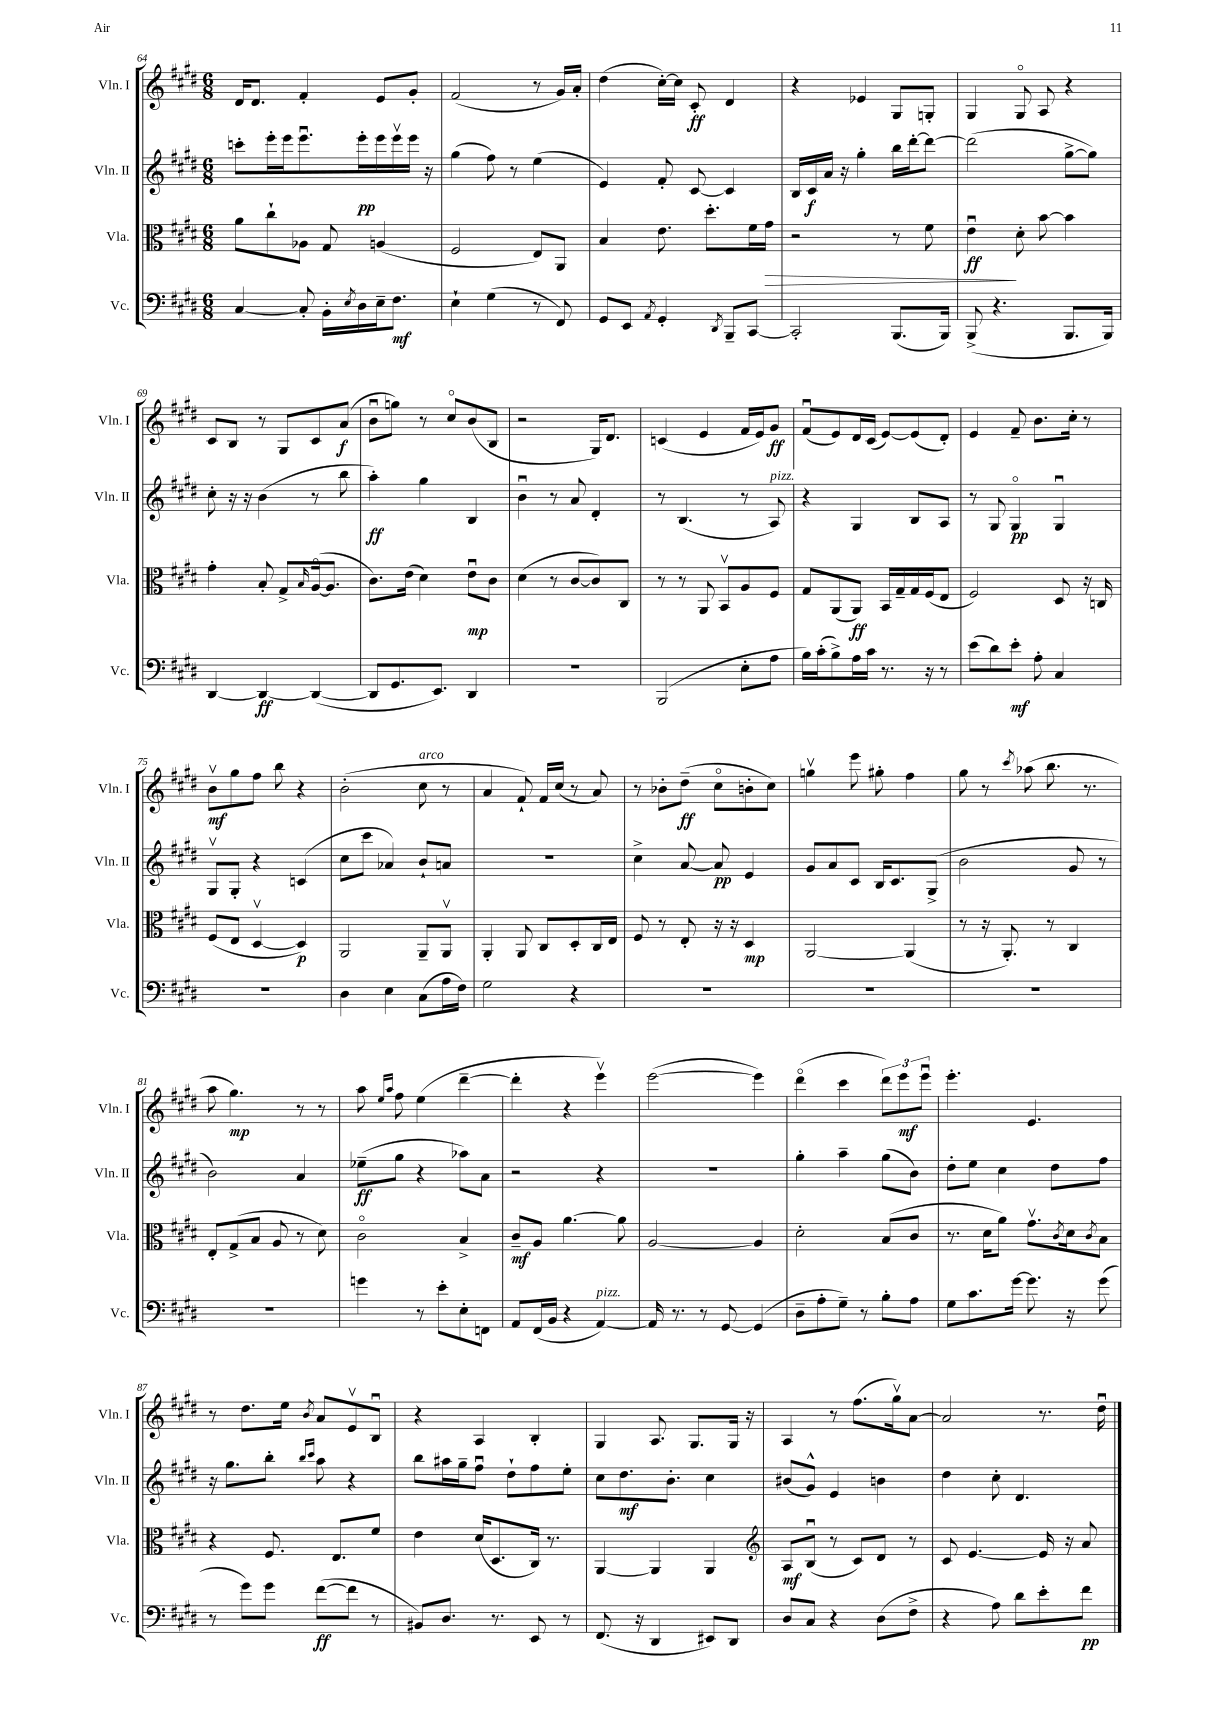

**kern	**kern	**kern	**kern
*staff4	*staff3	*staff2	*staff1
*clefF4	*clefC3	*clefG2	*clefG2
*k[f#c#g#d#]	*k[f#c#g#d#]	*k[f#c#g#d#]	*k[f#c#g#d#]
*M6/8	*M6/8	*M6/8	*M6/8
[4C#/	8a\L	8ccc'\L	16d#/LK
.	.	.	8.d#/J
.	8cc#`\	16eee'\L	.
.	.	16eee\J	.
8C#'/]	8A-\J	8.eeeu\	4f#'/
16BB'\LL	8G#/	.	.
8qE/	.	.	.
16D#\	.	16eee'\L	.
16E~\J	(4A/	16eee\	8e/L
8.F#\J	.	16eeev\	.
.	.	16eee\JJ	8g#'/J
.	.	16r	.
=	=	=	=
4E`\	2F#/	(4gg#\	(2f#/
(4G#\	.	8ff#\)	.
.	.	8r	.
8r	8E/L)	(4ee\	8r
8FF#/)	8AA/J	.	16g#/LL)
.	.	.	16a'/JJ
=	=	=	=
8GG#/L	4B/	4e/)	(4dd#\
8EE/J	.	.	.
8qAA/	.	.	.
4GG#'/	8.e\	8f#'/	[16cc#'\LL)
.	.	.	16cc#\]JJ
.	.	[8c#/	8c#'/
.	8.dd#'\L	.	.
8qDD#/	.	.	.
8BBB~/L	.	4c#/]	4d#/
[8CC#/J	16f#\L	.	.
.	16g#\JJ	.	.
=	=	=	=
2CC#'/]	2r	16B/LL	4r
.	.	16c#/	.
.	.	16a/JJ	.
.	.	16r	.
.	.	4gg#'\	4e-/
(8.BBB/L	8r	16bb\LL	8G#/L
.	.	[16ddd#'\J	.
.	8f#\	8ddd#\_J	8G'/J
16BBB/Jk)	.	.	.
=	=	=	=
(8BBB^/	4eu\	(2ddd#\]	4G#/
4.r	.	.	.
.	8d#'\	.	8G#o/
.	[8b\	.	8A/
8.BBB/L	4b\]	[8gg#^\L	4r
.	.	8gg#\]J)	.
16BBB/Jk)	.	.	.
=	=	=	=
[4DD#/	4g#'\	8cc#'\	8c#/L
.	.	16r	8B/J
.	.	16r	.
4DD#/_	8B'/	(4b\	8r
.	8G#^/L	.	8G#/L
.	16qqB/	.	.
(4DD#/_	([16Ao/k	8r	8c#/
.	8.A/]J	.	.
.	.	8bb\	(8a/J
=	=	=	=
8DD#/]L	8.c#\L)	4aa'\)	8bu\L
8.GG#/	.	.	8gg\J)
.	(16e\Jk	.	.
.	4d#\)	4gg#\	8r
8.EE/J)	.	.	.
.	.	.	8cc#o/L
4DD#/	8eu\L	4B/	(8b/
.	8c#\J	.	8B/J
=	=	=	=
2.r	(4d#\	4bu\	2r
.	8r	8r	.
.	[8c#/L	8a/	.
.	8c#/])	4d#'/	16G#/LK)
.	.	.	8.d#/J
.	8C#/J	.	.
=	=	=	=
(2BBB/	8r	8r	(4c/
.	8r	(4.B/	.
.	8AA/	.	4e/
.	8BBv/L	.	.
8E'\L	8A/	8r	16f#/LL
.	.	.	16e/J)
8A\J	8F#/J	8A/)	8g#/J
=	=	=	=
16B\LL)	8G#/L	4r	(8f#u/L
(16c#'\J	.	.	.
8B^\)	(8AA/	.	8e/)
16A\L	8AA/J)	4G#/	16d#/L
16c#\JJ	.	.	(16c#/JJ
8.r	16BB/LL	.	[8e/L)
.	16G#~/	.	.
.	16G#/	8B/L	(8e/]
16r	(16F#/J	.	.
8r	8E/J	8A/J	8d#'/J)
=	=	=	=
(8e\L	2F#/)	8r	4e/
8d#\)	.	8G#/	.
8e'\J	.	4G#o/	8f#~/
8A'\	.	.	8.b\L
4C#/	8D#/	4G#u/	.
.	.	.	16cc#'\Jk
.	16r	.	8r
.	16C/	.	.
=	=	=	=
2.r	(8F#/L	8G#v/L	8bv\L
.	8E/J	8G#'/J	8gg#\
.	[4D#v/	4r	8ff#\J
.	.	.	8bb\
.	4D#/])	(4c/	4r
=	=	=	=
4D#\	2AA/	8cc#\L	(2b'\
.	.	8ccc#\J	.
4E\	.	4a-/)	.
(8C#\L	8AA~/L	8b`/L	8cc#\
16A\L	8AAv/J	8a/J	8r
16F#\JJ)	.	.	.
=	=	=	=
2G#\	4AA'/	2.r	4a/
.	8AA/	.	8f#`/)
.	8C#/L	.	16f#/LL
.	.	.	(16cc#/JJ
4r	8D#'/	.	8r
.	16C#/L	.	8a/)
.	16E/JJ	.	.
=	=	=	=
2.r	8F#/	4cc#^\	8r
.	8r	.	8b-'\L
.	8E'/	[8a/	(8dd#~\J
.	16r	8a/]	8cc#o\L
.	16r	.	.
.	4D#/	4e/	8b'\
.	.	.	8cc#\J)
=	=	=	=
2.r	[2AA/	8g#/L	4ggv\
.	.	8a/	.
.	.	8c#/J	8eee\
.	.	16B/LK	8gg#'\
.	.	8.c#/	.
.	(4AA/]	.	4ff#\
.	.	(8G#^/J	.
=	=	=	=
2.r	8r	2b\	8gg#\
.	16r	.	8r
.	8.AA'/)	.	.
.	.	.	8qccc#/
.	.	.	(8aa-\
.	8r	.	8.bb\
.	4C#/	8g#/	.
.	.	.	8.r
.	.	8r	.
=	=	=	=
2.r	8E'/L	2b\)	8aa\
.	(8G#^/	.	4.gg#\)
.	8B/J	.	.
.	8A/	.	.
.	8r	4a/	8r
.	8d#\)	.	8r
=	=	=	=
4g\	2c#o\	(8ee-~\L	8aa\
.	.	.	16qqee/LL
.	.	.	16qqaa/JJ
.	.	8gg#\J	8ff#\
8r	.	4r	(4ee\
8e'\L	.	.	.
8E'\	4B^/	8aa-\L)	[4ddd#~\
8FF\J	.	8a\J	.
=	=	=	=
8AA/L	8c#~/L	2r	4ddd#'\]
(16FF#/L	8A/J	.	.
16BB/JJ	.	.	.
4r	[4.a\	.	4r
[4AA/)	.	4r	4eeev\)
.	8a\]	.	.
=	=	=	=
16AA/]	[2A/	2.r	([2eee\
8.r	.	.	.
8r	.	.	.
[8GG#/	.	.	.
(4GG#/]	4A/]	.	4eee\])
=	=	=	=
8D#~\L	2d#'\	4gg#'\	(4ddd#o\
8A'\	.	.	.
8G#~\J)	.	4aa~\	4ccc#\
8r	.	.	.
8B'\L	(8B/L	(8gg#\L	12ddd#\L)
.	.	.	12eee\
8A\J	8c#/J	8b\J)	.
.	.	.	12eeeu\J
=	=	=	=
8G#\L	8.r	8dd#'\L	4.eee'\
8.c#\	.	8ee\J	.
.	16d#\LK	.	.
.	8a\J)	4cc#\	.
[16g#\Jk	.	.	.
8.g#\]	8.g#v\L	.	4.e/
.	.	8dd#\L	.
.	8qc#/	.	.
16r	16d#\k	.	.
.	8qc#/	.	.
(8g#\	8B\J	8ff#\J	.
=	=	=	=
8r	4r	16r	8r
.	.	8.gg#\L	.
8g#\L)	.	.	8.dd#\L
8g#\J	8.F#/	8bb'\J	.
.	.	.	16ee\Jk
.	.	16qqbb/LL	.
.	.	16qqccc#/JJ	8qb/
([8f#\L	.	8aa\	8a/L
.	8.E/L	.	.
8f#\]J	.	4r	8ev/
8r	8f#/J	.	8Bu/J
=	=	=	=
8BB#/L)	4e\	8bb\L	4r
8.D#/J	.	16aa#\L	.
.	.	16gg#~\J	.
.	(16d#/LK	8ff#u\J	4A/
8.r	8.D#/	.	.
.	.	8dd#`\L	.
8EE/	16C#/Jk)	8ff#\	4B'/
.	8.r	.	.
8r	.	8ee'\J	.
=	=	=	=
(8.FF#/	[4AA/	8cc#\L	4G#/
.	.	8.dd#\	.
16r	.	.	.
4DD#/	4AA/]	.	8.A/
.	.	8.b'\J	.
.	.	.	8.G#/L
8EE#/L)	4AA/	4cc#\	.
8DD#/J	.	.	16G#/Jk
.	.	.	16r
=	=	=	=
*	*clefG2	*	*
8D#/L	8A/L	(8b#/L	4A/
8C#/J	(8Bu/J	8g#^^/J)	.
4r	8r	4e/	8r
.	8c#/L)	.	(8.ff#\L
(8D#\L	8d#/J	4b\	.
.	.	.	16gg#v\k)
8F#^\J	8r	.	[8a\J
=	=	=	=
4r	8c#/	4dd#\	2a/]
.	[4.e/	.	.
8A\)	.	8cc#'\	.
8d#\L	.	4.d#/	.
8e'\	16e/]	.	8.r
.	16r	.	.
8f#\J	8a/	.	.
.	.	.	16dd#u\
==	==	==	==
*-	*-	*-	*-
